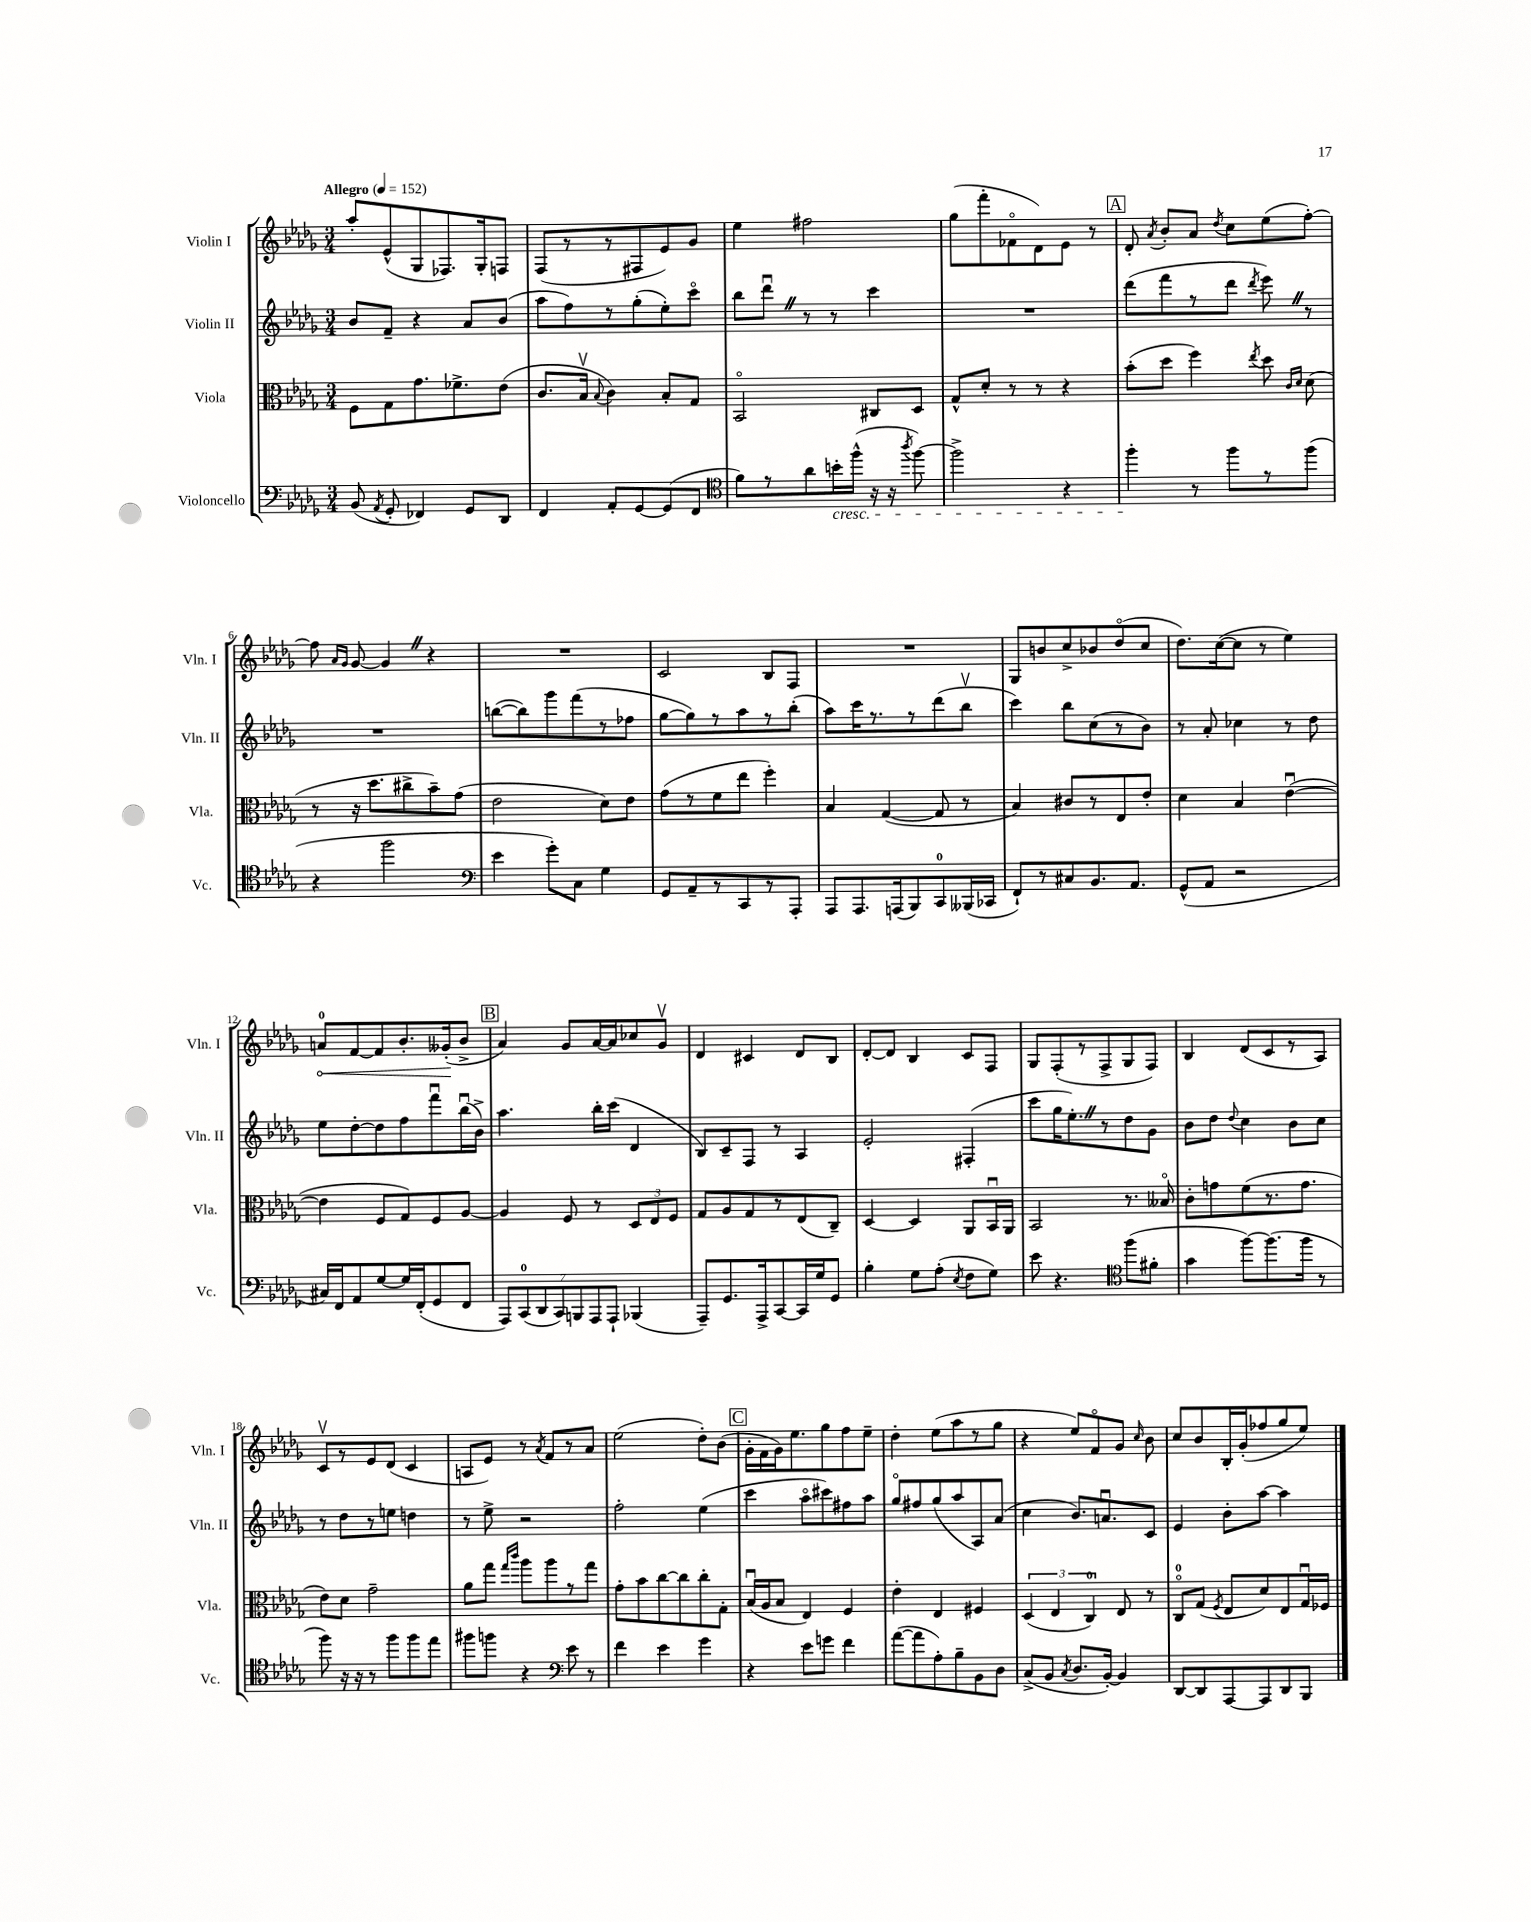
<<
\new StaffGroup <<
\new Staff = "s0" \with { instrumentName = "Violin I" shortInstrumentName = "Vln. I" } {
    \clef treble \key des \major \numericTimeSignature \time 3/4 \tempo "Allegro" 4 = 152
    \autoBeamOff aes''8[-. ees'8-^( ges8 fes8.) ges16-. f8] |
    f8[( r8 r8 fis8 ees'8) ges'8] |
    ees''4 fis''2 |
    ges''8[( f'''8-. fes'8\flageolet des'8) ees'8] r8 |
    \mark \markup { \box "A" } des'8-. \acciaccatura { aes'8 } bes'8[-. aes'8] \acciaccatura { des''8 } c''8[ ees''8( f''8]~-.) |
    f''8 \grace { aes'16[ ges'16] } ges'8~ ges'4 \once \override BreathingSign.text = \markup { \musicglyph "scripts.caesura.straight" } \breathe r4 |
    R2. |
    c'2 bes8[ f8] |
    R2. |
    ges8[ b'8 c''8-> bes'8 des''8\flageolet( c''8] |
    des''8.[) c''16~( c''8] r8 ees''4) |
    \once \override Hairpin.circled-tip = ##t a'8[-0\< f'8~ f'8 bes'8.-. geses'16-.\!( bes'8]-> |
    \mark \markup { \box "B" } aes'4) ges'8[ aes'16~ aes'16 ces''8 ges'8]\upbow |
    des'4 cis'4 des'8[ bes8] |
    des'8[~-. des'8] bes4 c'8[ f8] |
    ges8[ f8-.( r8 f8-> ges8 f8]) |
    bes4 des'8[( c'8 r8 aes8]) |
    c'8[\upbow r8 ees'8 des'8]( c'4 |
    a8[ ees'8]) r8 \acciaccatura { aes'8 } f'8[ r8 aes'8] |
    ees''2( des''8[-.) bes'8]( |
    \mark \markup { \box "C" } ges'16[-. f'16 ges'16) ees''8. ges''8 f''8 ees''8]-- |
    des''4-. ees''8[( aes''8 r8 ges''8] |
    r4 ees''8[) f'8\flageolet ges'8] \grace { c''16 } bes'8 |
    c''8[ bes'8 bes16-. ges'16-.( fes''8 ges''8 ees''8]) \bar "|." |
}
\new Staff = "s1" \with { instrumentName = "Violin II" shortInstrumentName = "Vln. II" } {
    \clef treble \key des \major \numericTimeSignature \time 3/4
    \autoBeamOff bes'8[ f'8]-- r4 aes'8[ bes'8]( |
    aes''8[ f''8) r8 ges''8-.( ees''8-.) c'''8]\flageolet |
    bes''8[ des'''8]\downbow \once \override BreathingSign.text = \markup { \musicglyph "scripts.caesura.straight" } \breathe r8 r8 c'''4 |
    R2. |
    \mark \markup { \box "A" } des'''8[( f'''8 r8 des'''8] \acciaccatura { des'''8 } ees'''8) \once \override BreathingSign.text = \markup { \musicglyph "scripts.caesura.straight" } \breathe r8 |
    R2. |
    b''8[~( b''8) ges'''8 f'''8( r8 fes''8] |
    ges''8[~ ges''8) r8 aes''8 r8 bes''8]-.( |
    aes''8[) c'''16 r8. r8 des'''8( bes''8]\upbow |
    c'''4) bes''8[ c''8( r8 bes'8]) |
    r8 aes'8-. ces''4 r8 des''8 |
    ees''8[ des''8~-. des''8 f''8 f'''8\downbow bes''16\downbow( bes'16]->) |
    \mark \markup { \box "B" } aes''4. bes''16[-. c'''16]( des'4 |
    bes8[) c'8-- f8] r8 aes4 |
    ees'2-. fis4-.( |
    c'''8[ ges''16 ees''8.-.) \once \override BreathingSign.text = \markup { \musicglyph "scripts.caesura.straight" } \breathe r8 des''8 ges'8] |
    bes'8[ des''8] \appoggiatura { des''8 } c''4 bes'8[ c''8] |
    r8 des''8[ r8 e''8] d''4 |
    r8 ees''8-> r2 |
    f''2-. ees''4( |
    \mark \markup { \box "C" } c'''4 aes''8[\flageolet cis'''8) fis''8 aes''8] |
    ges''8[\flageolet fis''8 ges''8( aes''8 aes8) aes'8]( |
    c''4 bes'8.[) a'8.\downbow c'8] |
    ees'4 bes'8[-. aes''8]~ aes''4 \bar "|." |
}
\new Staff = "s2" \with { instrumentName = "Viola" shortInstrumentName = "Vla." } {
    \clef alto \key des \major \numericTimeSignature \time 3/4
    \autoBeamOff f8[ ges8 ges'8. fes'8.-> ees'8]( |
    c'8.[ bes16]\upbow \appoggiatura { bes8 } c'4) bes8[-. ges8] |
    bes,2\flageolet cis8[ des8] |
    ges8[-^ des'8]-. r8 r8 r4 |
    \mark \markup { \box "A" } bes'8[-.( des''8] f''4) \acciaccatura { ees''8 } des''8 \grace { c'16[ des'16] } des'8( |
    r8 r16 des''8.[ cis''8-> bes'8--) ges'8]( |
    ees'2 des'8[) ees'8] |
    ges'8[( r8 f'8 ees''8] f''4-.) |
    bes4 ges4~( ges8 r8 |
    bes4) cis'8[ r8 ees8 ees'8]-. |
    des'4 bes4 ees'4~\downbow( |
    ees'4 f8[ ges8) f8 aes8]~ |
    \mark \markup { \box "B" } aes4 f8 r8 \tuplet 3/2 { des8[ ees8 f8] } |
    ges8[ aes8 ges8 r8 ees8( c8]--) |
    des4~ des4 aes,8[ bes,16\downbow aes,16] |
    bes,2 r8. beses16\flageolet |
    c'8[-. g'8 f'8( r8. g'8.] |
    ees'8[) des'8] ges'2-- |
    aes'8[ ges''8] \grace { ges''16[ c'''16] } aes''8[ aes''8 r8 ges''8] |
    ges'8[-. bes'8 c''8~ c''8 c''8-. ges8]-. |
    \mark \markup { \box "C" } bes16[\downbow( aes16 bes8] ees4) f4 |
    ees'4-. ees4 fis4 |
    \tuplet 3/2 { des4( ees4 c4-0) } ees8 r8 |
    c8[-0\flageolet ges8]( \acciaccatura { f8 } ees8[ des'8) ees8 ges16\downbow fes16] \bar "|." |
}
\new Staff = "s3" \with { instrumentName = "Violoncello" shortInstrumentName = "Vc." } {
    \clef bass \key des \major \numericTimeSignature \time 3/4
    \autoBeamOff bes,8( \acciaccatura { aes,8 } ges,8-. fes,4) ges,8[ des,8] |
    f,4 aes,8[-. ges,8~ ges,8( f,8] |
    \clef tenor f'8[) r8 aes'8 b'16-.\cresc f''16]-^( r16 r16 \acciaccatura { aes''8 } f''8~) |
    f''2-> r4 |
    \mark \markup { \box "A" } f''4-.\! r8 f''8[ r8 f''8]( |
    r4 f''2 |
    \clef bass ees'4 ges'8[-.) c8] ges4 |
    ges,8[ aes,8-- r8 c,8 r8 aes,,8]-. |
    aes,,8[ aes,,8. a,,16( bes,,8) c,8-0 beses,,16( ces,16] |
    f,8[-!) r8 cis8 bes,8. aes,8.] |
    ges,8[-^( aes,8] r2 |
    cis16[) f,16 aes,8 ges8~ ges16 f,16-.( ges,8 f,8] |
    \mark \markup { \box "B" } \tuplet 7/4 { aes,,8[) c,8-0( des,8 c,8) b,,8 aes,,8 aes,,8]-! } bes,,4( |
    aes,,8[--) ges,8. aes,,16-> c,8~ c,16 ges16 ges,8] |
    bes4-. ges8[ aes8]-.( \acciaccatura { ees8 } f8[ ges8]) |
    ees'8 r4. \clef tenor f''8[( fis'8]-. |
    ges'4 f''8[~) f''8.( f''16] r8 |
    f''8) r16 r16 r8 f''8[ f''8 ees''8] |
    fis''8[ f''8] r4 \clef bass ees'8 r8 |
    f'4 ees'4 ges'4 |
    \mark \markup { \box "C" } r4 ees'8[ g'8] f'4 |
    aes'8[~( aes'8 aes8-.) bes8-- bes,8 des8] |
    c8[->( bes,8] \acciaccatura { c8 } des8.[ bes,16]~-.) bes,4 |
    des,8[~ des,8 aes,,8~ aes,,8 des,8 bes,,8] \bar "|." |
}
>>
>>
